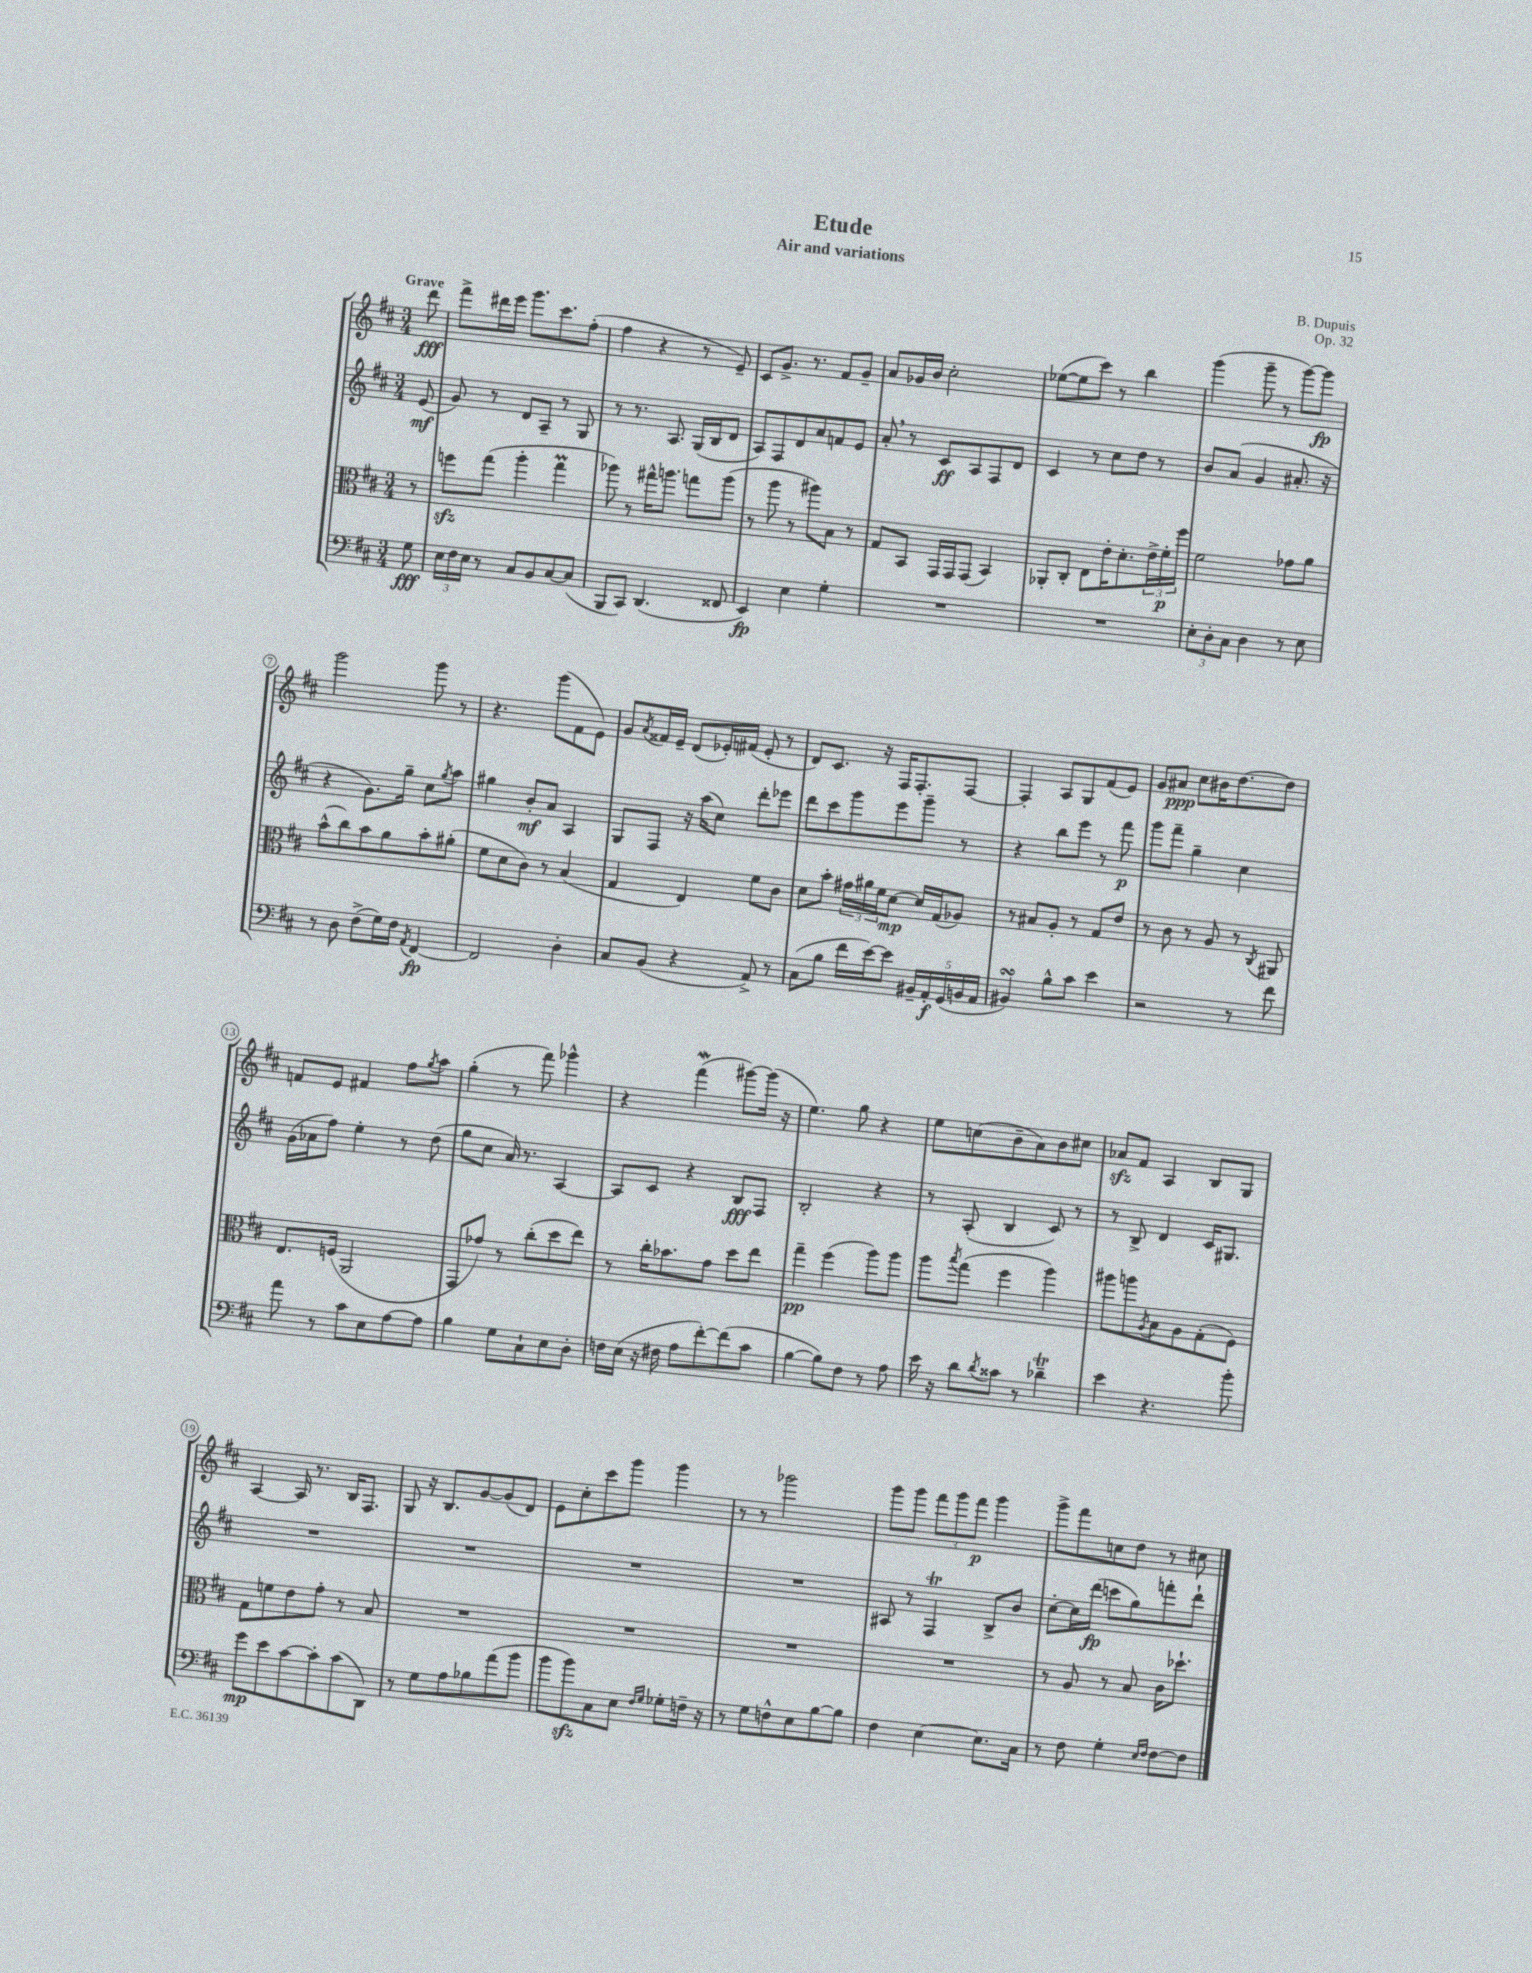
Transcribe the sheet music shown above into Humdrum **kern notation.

**kern	**kern	**kern	**kern
*staff4	*staff3	*staff2	*staff1
*clefF4	*clefC3	*clefG2	*clefG2
*k[f#c#]	*k[f#c#]	*k[f#c#]	*k[f#c#]
*M3/4	*M3/4	*M3/4	*M3/4
8G\	8r	(8e/	8ddd\
=	=	=	=
24E\LL	8ff\L	8g/)	8fff#^\L
24F#\	.	.	.
24E\JJ	.	.	.
8r	(8gg\J	8r	16ddd#\L
.	.	.	16eee\JJ
8C#/L	4aa'\	8d/L	8.ggg\L
8BB/	.	8A~/J	.
.	.	.	8.ccc#\
[8C#/	4gg\	8r	.
(8C#/]J	.	8G/	(8ff#'\J
=	=	=	=
8BBB/L	8aa-\)	8r	4ff#\
8CC#/J)	8r	8.r	.
(4.DD/	16gg#^^\LK	.	4r
.	8.aa\J	8.A/	.
.	8gg\L	(16G/LL	8r
.	.	16B/J	.
8FF##/	(8aa\J	8d/J	8e~/)
=	=	=	=
4EE/)	8r	8A/L)	8c#/L
.	8aa\	8F#/	8.g^/J
4E\	8r	8d/	.
.	.	.	8.r
.	8aa#\L)	8a/	.
4G'\	8B\J	8f/	8f#/L
.	8r	8e/J	8g~/J
=	=	=	=
2.r	8G/L	8a'/	8a/L
.	8BB/J	8r	16g-/L
.	.	.	16b/JJ
.	16GG/LL	8c#/L	2cc#'\
.	16GG/J	.	.
.	(8GG/J	8A/	.
.	4BB/)	8F#/	.
.	.	8d/J	.
=	=	=	=
2.r	8AA-'/L	4c#/	([8ee-\L
.	8C#'/J	.	8ee-\]
.	8E\L	8r	8ccc#\J)
.	16e'\K	8cc#\L	8r
.	8.d'\	.	.
.	.	8dd\J	4bb\
.	24e^\L	8r	.
.	24f#'\	.	.
.	24ff#\JJ	.	.
=	=	=	=
12E'\L	2f#\	8b/L	(4ggg\
12D'\	.	.	.
.	.	(8a/J	.
12C#\J	.	.	.
4D\	.	4g/	8ggg~\
.	.	.	8r
8r	8g-\L	8.a#'/	[8ggg\L)
8E\	8a\J	.	8ggg\]J
.	.	16r	.
=	=	=	=
8r	(8b^^\L	4r	2ggg\
8D\	8cc#\)	.	.
(8F#^\L	8b\	8.g\L)	.
16G\L)	8a\	.	.
16F#\JJ	.	16gg~\Jk	.
8qAA/	.	.	.
[4FF#/	8b'\	8cc#\L	8ggg\
.	.	8qgg/	.
.	(8a#'\J	8aa\J	8r
=	=	=	=
2FF#/]	8f#\L	4gg#\	4.r
.	8d\	.	.
.	8c#\J)	8b'/L	.
.	8r	8a/J	(8ggg\L
4D'\	(4B/	4A/	8f#\
.	.	.	8e\J)
=	=	=	=
8C#/L	4G/	8G/L	8g/L
.	.	.	8qa/
(8BB/J	.	8F#/J	16f##/L
.	.	.	16e~/JJ
4r	4E/)	16r	(8d/L
.	.	(16aa\LK	.
.	.	8cc#\J)	16e-'/L)
.	.	.	(16f#/JJ
8AA^/)	8f#\L	8ddd'\L	8e-'/
8r	8c#\J	8eee-\J	8r
=	=	=	=
(8C#\L	8d\L	8ddd\L	8d/L)
8B\J	8b'\J	8ccc#\	8.c#/J
16f#\LL	24g#\LL	8ggg\	.
.	24a#\	.	.
[16e\J)	.	.	16r
.	24f#\J	.	.
8e\]J	[8d\J	8eee\	16F#/LK
.	.	.	8.F#'/
20BB#~/LL	16d/]LL	8ggg~\J	.
20AA'/	.	.	.
.	(16G/J	.	.
(20GG/	.	.	.
.	8A-/J)	8r	[8F#/J
20BB/	.	.	.
20AA/JJ	.	.	.
=	=	=	=
4BB#/)	8r	4r	4F#'/]
.	8B#/L	.	.
8B^^\L	8A'/J	8bb\L	8A/L
8c#\J	8r	8eee\J	8G/
4e\	8G/L	8r	(8f#/
.	8e/J	8fff#\	8e/J)
=	=	=	=
2r	8r	8ggg\L	8g/L
.	8c#\	8fff#~\J	8a#/J
.	8r	4gg~\	8cc#\L
.	8A/	.	16b#\K
.	.	.	[8.dd\
8r	8r	4cc#\	.
.	8qC#/	.	.
8f#\	8AA#/	.	8dd\]J
=	=	=	=
8a\	8.E/L	(16g\LL	8f/L
.	.	16a-\J	.
8r	.	8ff#\J)	8e/J
.	(16F/Jk	.	.
8c#\L	2AA/	4ee'\	4f#/
8E\	.	.	.
[8A\	.	8r	8ff#\L
.	.	.	8qgg/
8A\]J	.	(8dd\	8aa\J
=	=	=	=
4B\	8GG/L	8gg\L	(4gg'\
.	8g-/J)	8cc#\J	.
8G\L	8r	16a/)	8r
.	.	8.r	.
8C#`\	(8cc#'\L	.	8fff#\)
8E\	8dd\	[4A/	4ggg-^^\
8D'\J	8ee\J)	.	.
=	=	=	=
16F\LL	8r	8A/]L	4r
(16E\JJ	.	.	.
16r	16cc#'\LK	8c#/J	.
16F#\	8.b-\	.	.
8A\L	.	4r	(4fff#\
[8f#'\)	8g\J	.	.
(8f#\]	8dd\L	8B/L	[8ggg#\L)
8c#\J	8ee\J	8F#/J	(16ggg#\]Jk
.	.	.	16r
=	=	=	=
[4B\	4gg~\	2B'/	4.ee\)
8B\]L)	(4ff#\	.	.
8F#\J	.	.	8gg\
8r	8aa\L)	4r	4r
8A\	8aa\J	.	.
=	=	=	=
16e\	8aa\L	8r	8ee\L
16r	.	.	.
.	8qbb/	.	.
8d\L	(8gg\J	(8A'/	(8cc\
8qd/	.	.	.
8c##\J	4ff#\	4B/	8b~\
8r	.	.	8a\)
4d-~\	4aa\)	8c#/)	8b\
.	.	8r	8cc#\J
=	=	=	=
4e\	8aa#\L	8r	8a-/L
.	8aa\	8B^/	8f#/J
.	8qA/	.	.
4.r	8B\	4d/	4A/
.	8A\	.	.
.	(8G'\	16c#/LK	8B/L
.	.	8.G#/J	.
8b'\	8F#\J)	.	8G/J
=	=	=	=
8g\L	8G\L	2.r	[4A/
8e\	8f\	.	.
[8c#\	8e\	.	16A/]
.	.	.	8.r
8c#'\]	8g'\J	.	.
(8c#\	8r	.	16B/LK
.	.	.	8.F#/J
8DD\J)	8B/	.	.
=	=	=	=
8r	2.r	2.r	8G/
8G\L	.	.	16r
.	.	.	8.B/L
8A\	.	.	.
8B-\	.	.	[8g/
(8a\	.	.	(8g/]
8b\J	.	.	8d/J)
=	=	=	=
8b\L	2.r	2.r	8e\L
8b\)	.	.	8cc#'\
8C#\	.	.	8ccc#\
8E\J	.	.	8ggg\J
16qqF#/LL	.	.	.
16qqG/JJ	.	.	.
8G-'\L	.	.	4ggg\
16F~\Jk	.	.	.
16r	.	.	.
=	=	=	=
8r	2.r	2.r	8r
8G\L	.	.	8r
8F^^\	.	.	2ggg-\
8E\	.	.	.
[8B\	.	.	.
8B\]J	.	.	.
=	=	=	=
4F#\	2.r	8A#/	8ggg\L
.	.	8r	8ggg\J
[4E\	.	4F#/	12fff#\L
.	.	.	12ggg\
.	.	.	12fff#\J
8.E\]L	.	8B^/L	4ggg\
.	.	8b/J	.
16C#\Jk	.	.	.
=	=	=	=
8r	8r	[8cc#'\L	8ggg^\L
8F#\	8A/	16cc#\]L	8fff#\
.	.	(16ddd\JJ	.
4G'\	8r	8ccc\L	8cc\
.	8B/	8gg\)	8dd\J
16qqE/LL	.	.	.
16qqF#/JJ	.	.	.
[8F#\L	16c#\LK	8fff'\	8r
.	8.dd-`\J	.	.
8F#\]J	.	8ddd`\J	8cc#\
==	==	==	==
*-	*-	*-	*-
